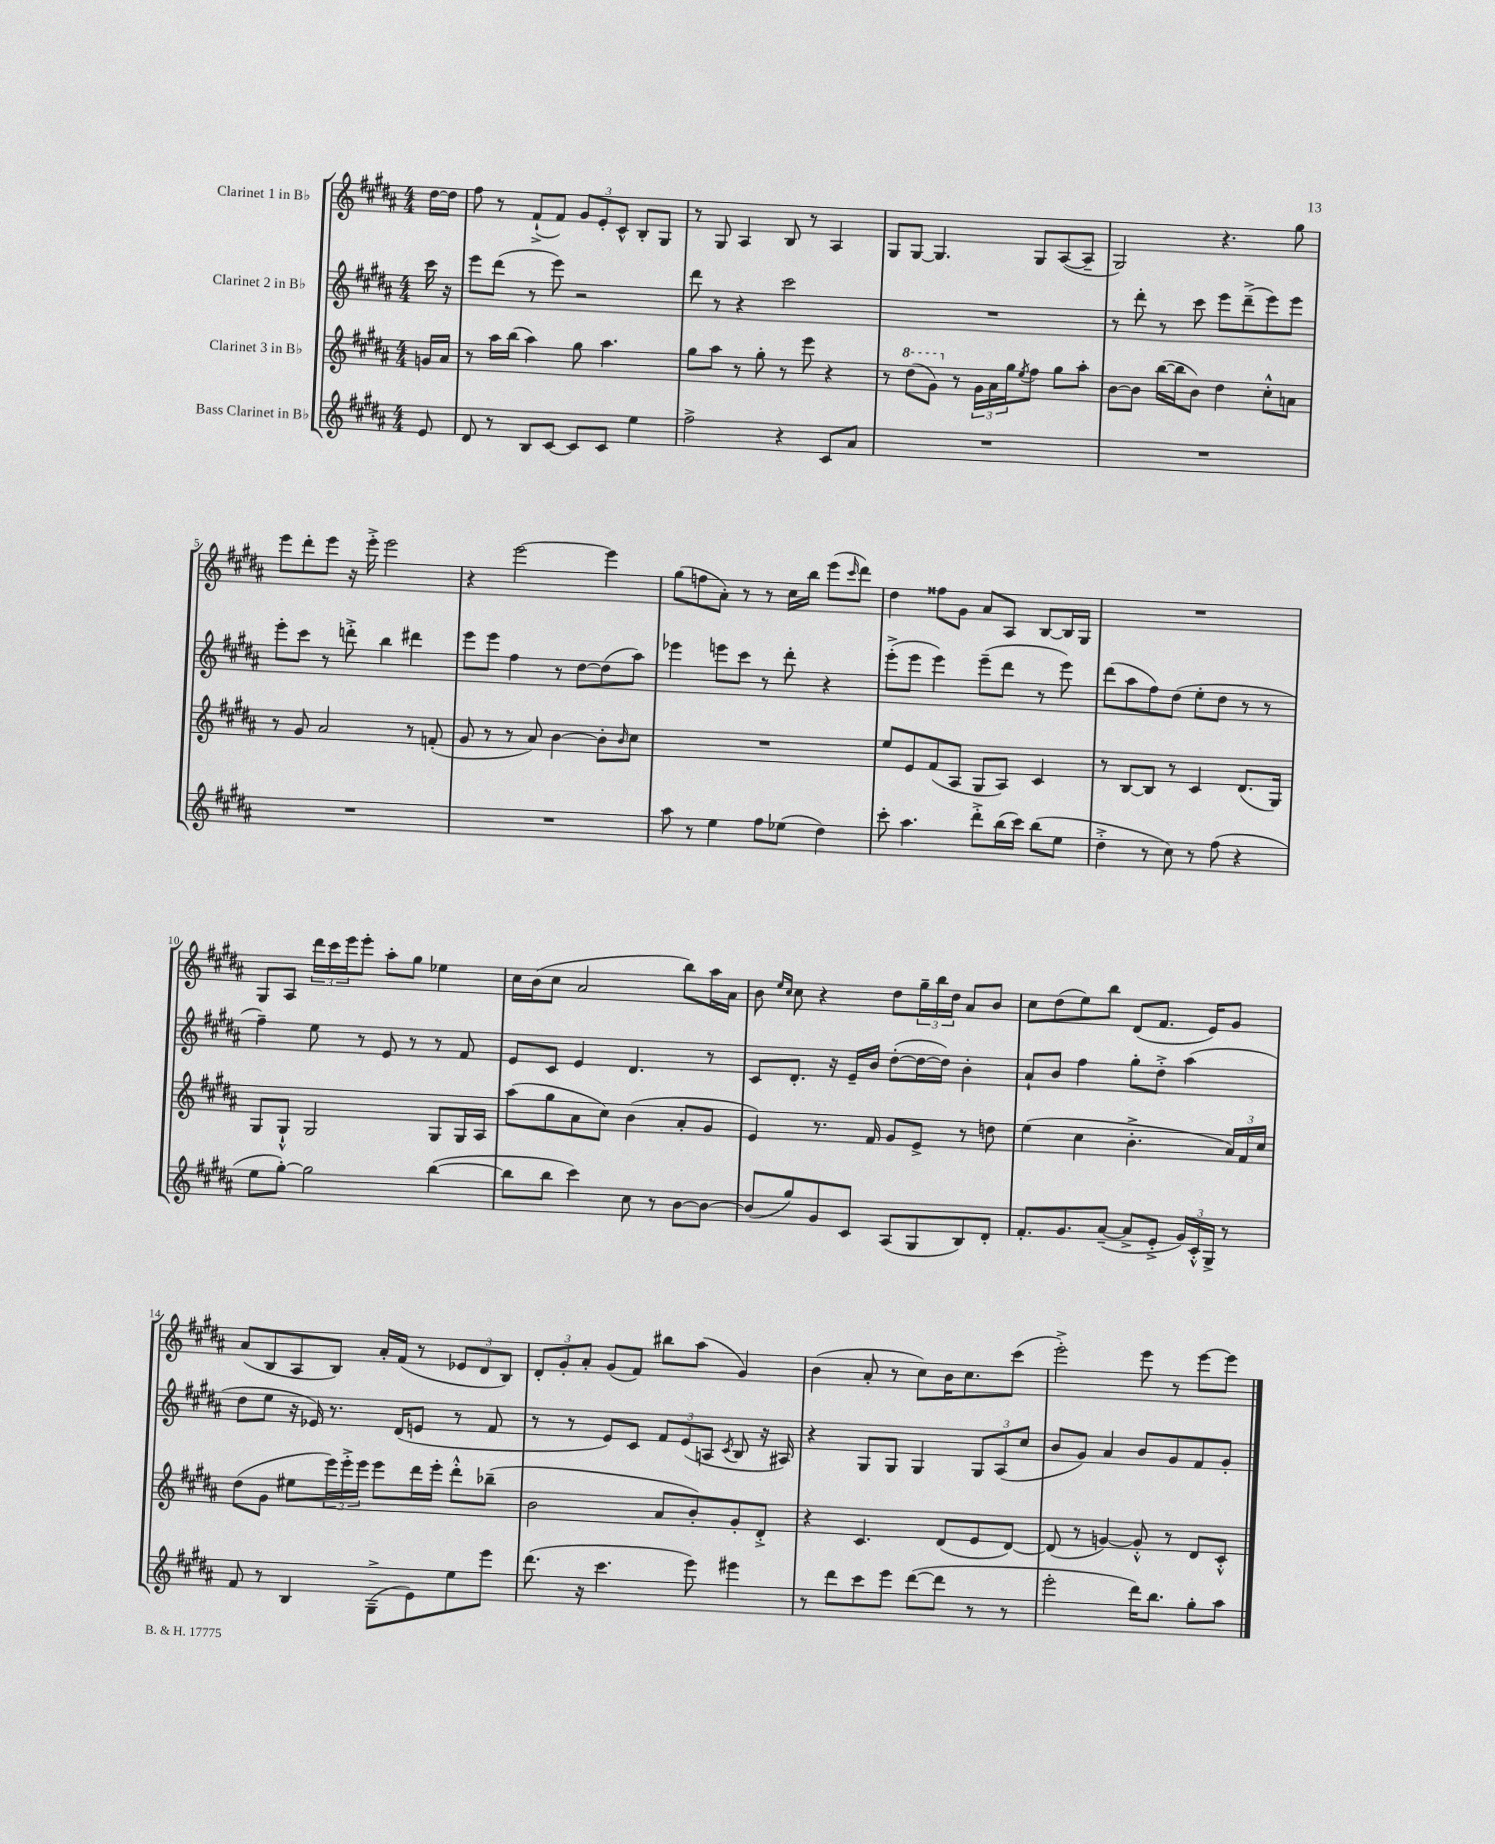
<<
\new StaffGroup <<
\new Staff = "s0" \with { instrumentName = "Clarinet 1 in Bb" } {
    \clef treble \key b \major \numericTimeSignature \time 4/4 \partial 8
    dis''16~ dis''16 |
    fis''8 r8 fis'8-!->( fis'8) \tuplet 3/2 { gis'8 e'8-. cis'8-^ } b8-. gis8 |
    r8 gis8 ais4 b8 r8 ais4 |
    gis8 gis8~ gis4. gis8 ais8~( ais8-- |
    gis2) r4. gis''8 |
    e'''8 dis'''8-. e'''8 r16 e'''16-.-> e'''2 |
    r4 e'''2~ e'''4 |
    gis''8( f''8 ais'8-.) r8 r8 cis''16 b''16 e'''8( \grace { cis'''16 } dis'''8) |
    dis''4 fisis''8 gis'8 ais'8 ais8 b8~ b16 gis16 |
    R1 |
    gis8 ais8 \tuplet 3/2 { dis'''16 cis'''16 e'''16 } e'''8-. ais''8-. gis''8 ees''4 |
    cis''16 b'16( cis''8 ais'2 b''8) ais''16 ais'16 |
    b'8 \grace { e''16 cis''16 } cis''8 r4 dis''8 \tuplet 3/2 { gis''16-- b''16 dis''16 } ais'8 b'8 |
    cis''8 dis''8( e''8) b''8 dis'8( fis'8. e'16) gis'8 |
    ais'8( b8 ais8 b8) ais'16-. fis'16( r8 \tuplet 3/2 { ees'8 dis'8 b8) } |
    \tuplet 3/2 { dis'8-. gis'8-. ais'8-. } gis'8( fis'8) bis''8 ais''8( gis'4) |
    b'4( ais'8-. r8 cis''8) b'16 cis''8. cis'''8( |
    e'''2-.->) e'''8 r8 e'''8~ e'''8 \bar "|." |
}
\new Staff = "s1" \with { instrumentName = "Clarinet 2 in Bb" } {
    \clef treble \key b \major \numericTimeSignature \time 4/4 \partial 8
    cis'''16 r16 |
    e'''8 dis'''8( r8 e'''8) r2 |
    dis'''8 r8 r4 cis'''2 |
    R1 |
    r8 dis'''8-. r8 cis'''8 e'''8 dis'''8--->( e'''8) e'''8 |
    e'''8-. cis'''8 r8 d'''8-.-> b''4 dis'''4 |
    e'''8 e'''8 fis''4 r8 dis''8~ dis''8( ais''8) |
    ees'''4 e'''8 cis'''8 r8 dis'''8-. r4 |
    e'''8-.->( e'''8 e'''4) e'''8--( dis'''8 r8 e'''8) |
    dis'''8( ais''8 fis''8) dis''8( e''8-. dis''8 r8 r8 |
    fis''4--) e''8 r8 e'8 r8 r8 fis'8 |
    e'8 cis'8 e'4 dis'4. r8 |
    cis'8 dis'8.-. r16 e'16-- b'16 dis''8~-.( dis''16~ dis''16) b'4-. |
    ais'8-! b'8 fis''4 gis''8-. dis''8-.-> ais''4( |
    dis''8 e''8 r16 ees'16) r8. dis'16( e'8 r8 fis'8 |
    r8 r8 e'8) cis'8 \tuplet 3/2 { fis'8 e'8( a8 } \acciaccatura { cis'8 } b8 r16 ais16) |
    r4 gis8 gis8 gis4 \tuplet 3/2 { gis8 ais8( cis''8 } |
    b'8 gis'8) ais'4 b'8 gis'8 fis'8 gis'8-. \bar "|." |
}
\new Staff = "s2" \with { instrumentName = "Clarinet 3 in Bb" } {
    \clef treble \key b \major \numericTimeSignature \time 4/4 \partial 8
    g'16 ais'16 |
    r8 ais''16 b''16( ais''4) gis''8 ais''4. |
    gis''8 ais''8 r8 gis''8-. r8 e'''8 r4 |
    r8 \ottava #1 dis'''8( gis''8) \ottava #0 r8 \tuplet 3/2 { gis'16 ais'16 gis''16 } \acciaccatura { e''8 } fis''8 gis''8 ais''8-. |
    b'8~ b'8 b''16~( b''16 b'8) dis''4 cis''8-.-^ a'8 |
    r8 gis'8 ais'2 r8 f'8-.( |
    gis'8 r8 r8 ais'8) b'4~ b'8-. \grace { b'16 } cis''8 |
    R1 |
    e''8 e'8 fis'8( ais8 gis8 ais8) cis'4 |
    r8 b8~ b8 r8 cis'4 dis'8.( gis16) |
    gis8 gis8-!-^ gis2 gis8 gis16 ais16 |
    ais''8( gis''8 ais'8 cis''8) b'4( ais'8-. gis'8 |
    e'4) r8. fis'16 gis'8 e'8-> r8 d''8 |
    e''4( cis''4 b'4.-.-> \tuplet 3/2 { ais'16) fis'16 cis''16 } |
    dis''8( gis'8 eis''8 \tuplet 3/2 { e'''16) e'''16-.-> e'''16 } e'''8 dis'''16 e'''16-. dis'''8-.-^ bes''8--( |
    b'2 ais'8 b'8-.) gis'8-. dis'8-.-> |
    r4 cis'4. dis'8( e'8 dis'8~) |
    dis'8( r8 g'4~) g'8-.-^ r8 dis'8 cis'8-.-^ \bar "|." |
}
\new Staff = "s3" \with { instrumentName = "Bass Clarinet in Bb" } {
    \clef treble \key b \major \numericTimeSignature \time 4/4 \partial 8
    e'8 |
    dis'8 r8 b8 cis'8~ cis'8 cis'8 e''4 |
    fis''2-> r4 cis'8 ais'8 |
    R1 |
    R1 |
    R1 |
    R1 |
    ais''8 r8 e''4 fis''8 ees''8( dis''4) |
    cis'''8-. ais''4. dis'''8-.-> b''16( cis'''16) b''8( e''8 |
    dis''4-.-> r8 cis''8) r8 fis''8( r4 |
    e''8 gis''8~-.) gis''2 b''4~( |
    b''8 b''8 cis'''4) cis''8 r8 b'8~ b'8~ |
    b'8( gis''8) gis'8 cis'8 ais8( gis8 b8) dis'8-. |
    fis'8.-. gis'8. ais'8~--( ais'8-> e'8-.-> \tuplet 3/2 { gis'16) cis'16-.-^ gis16-> } r8 |
    fis'8 r8 b4 gis8--->( e'8) e''8 e'''8 |
    dis'''8.( r16 cis'''4. e'''8) eis'''4 |
    r8 dis'''8 cis'''8 e'''8 dis'''8~( dis'''8 r8 r8 |
    e'''2-. dis'''16) b''8. gis''8-. ais''8 \bar "|." |
}
>>
>>
